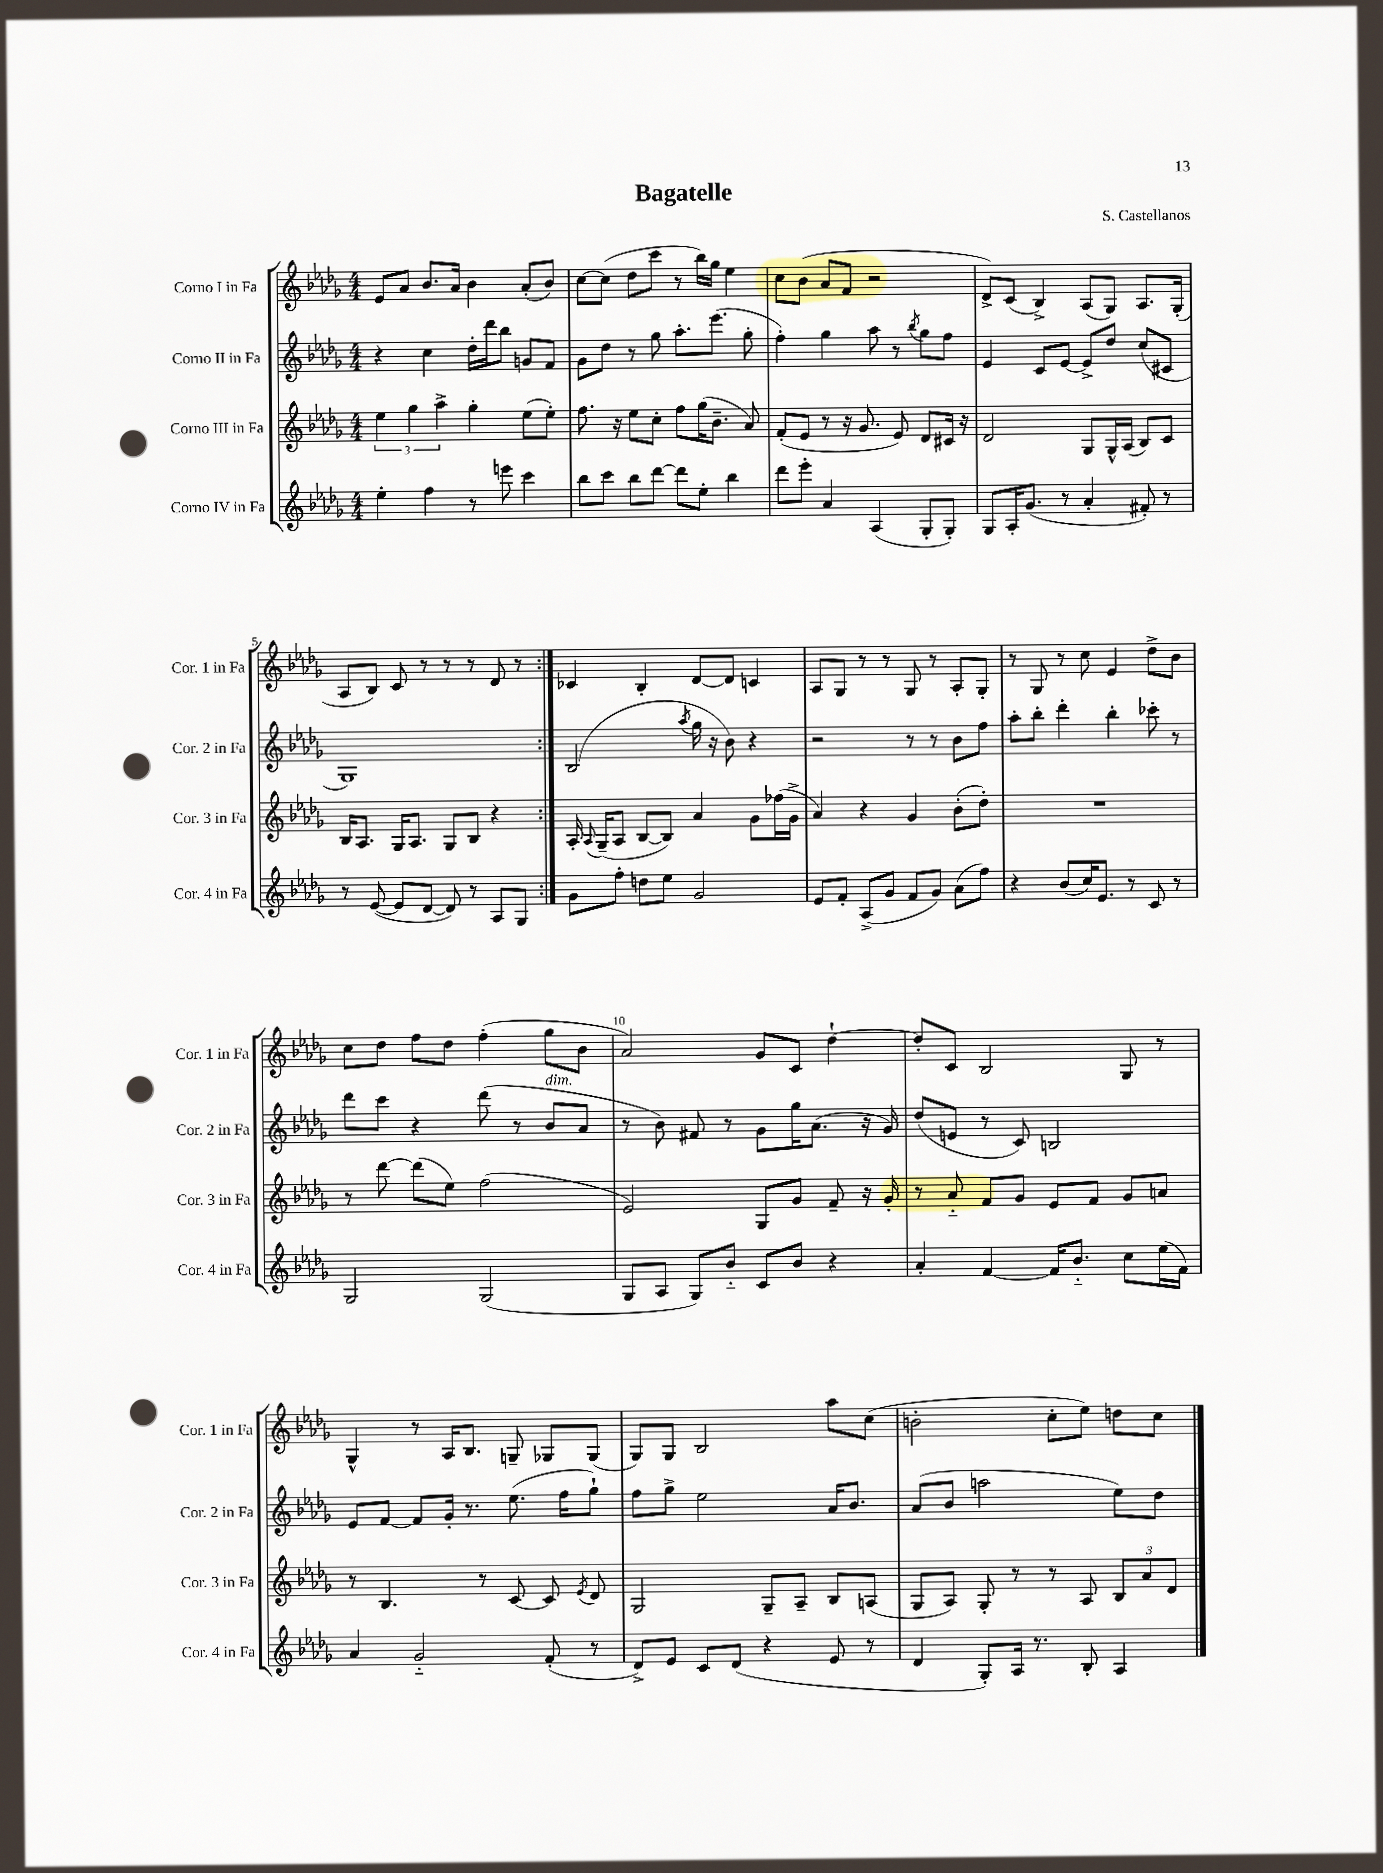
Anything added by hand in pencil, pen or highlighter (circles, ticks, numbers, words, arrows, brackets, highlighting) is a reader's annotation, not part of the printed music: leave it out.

**kern	**kern	**kern	**kern
*staff4	*staff3	*staff2	*staff1
*clefG2	*clefG2	*clefG2	*clefG2
*k[b-e-a-d-g-]	*k[b-e-a-d-g-]	*k[b-e-a-d-g-]	*k[b-e-a-d-g-]
*M4/4	*M4/4	*M4/4	*M4/4
4ee-'	6ee-	4r	8e-
.	.	.	8a-
.	6gg-	.	.
4ff	.	4cc	8.b-
.	6aa-^	.	.
.	.	.	16a-
8r	4gg-'	16dd-'	4b-
.	.	16ddd-	.
8eee	.	8bb-	.
4ccc	(8ee-	8g	(8a-'
.	8ee-')	8f	8b-)
=	=	=	=
8bb-	8.ff	8g-	[8cc
8ccc	.	8dd-	(8cc]
.	16r	.	.
8bb-	8ee-	8r	8dd-
[8ddd-	8cc'	8gg-	8ccc
8ddd-]	8ff	8.aa-'	8r
8ee-'	(16gg-	.	16bb-)
.	8.b-~	(8.eee-	16gg-
4bb-	.	.	4ee-
.	8a-)	8gg-'	.
=	=	=	=
8ddd-	(8f'	4ff')	8cc
8eee-'	8e-	.	(8b-
4a-	8r	4gg-	8a-
.	16r	.	8f
.	8.g-	.	.
(4A-	.	8aa-	2r
.	8e-)	8r	.
.	.	8qbb-	.
8G-'	8d-	8gg-	.
8G-')	16c#	8ff	.
.	16r	.	.
=	=	=	=
8G-	2d-	4e-	8d-^)
16A-'	.	.	(8c
(8.g-	.	.	.
.	.	8c	4B-^)
8r	.	[8e-	.
4a-'	8G-	8e-^]	(8A-
.	16G-^^	8dd-	8G-)
.	(16A-	.	.
8f#')	8B-)	(8cc	8.A-
8r	8c	8c#	.
.	.	.	(16G-'
=	=	=	=
8r	16B-	1G-)	8A-
.	8.A-	.	.
([8e-	.	.	8B-)
8e-]	16G-	.	8c
.	8.A-	.	.
[8d-	.	.	8r
8d-])	8G-	.	8r
8r	8B-	.	8r
8A-	4r	.	8d-
8G-	.	.	8r
=:|!	=:|!	=:|!	=:|!
8g-	16A-'	(2B-	4c-
.	8qqA-	.	.
.	(16G-~	.	.
8ff'	8A-	.	.
8dd	[8B-	.	4B-'
8ee-	8B-])	.	.
.	.	8qaa-	.
2g-	4a-	16gg-	[8d-
.	.	16r	.
.	.	8b-)	8d-]
.	8g-	4r	4c
.	(16ff-	.	.
.	16g-^	.	.
=	=	=	=
8e-	4a-)	2r	8A-
8f'	.	.	8G-
(8A-^	4r	.	8r
8g-	.	.	8r
8f	4g-	8r	8G-
8g-)	.	8r	8r
(8a-	(8b-'	8b-	8A-'
8ff)	8dd-')	8ff	8G-'
=	=	=	=
4r	1r	8aa-'	8r
.	.	8bb-'	8G-
(8b-	.	4ddd-'	8r
16cc)	.	.	8cc
8.e-	.	.	.
.	.	4bb-'	4e-
8r	.	.	.
8c	.	8ccc-'	8dd-^
8r	.	8r	8b-
=	=	=	=
2G-	8r	8ddd-	8cc
.	[8ddd-	8ccc	8dd-
.	(8ddd-]	4r	8ff
.	8ee-)	.	8dd-
(2G-	(2ff	(8ddd-	(4ff'
.	.	8r	.
.	.	8b-	8gg-
.	.	8a-	8b-
=	=	=	=
8G-	2e-)	8r	2a-)
8A-	.	8b-)	.
8G-)	.	8f#	.
8b-'~	.	8r	.
8c	8G-	8g-	8g-
8b-	8g-	16gg-	8c
.	.	(8.a-	.
4r	8f~	.	[4dd-`
.	16r	16r	.
.	16g-'	16g-)	.
=	=	=	=
4a-'	8r	(8dd-	8dd-']
.	8a-'~	8e	8c
[4f	8f	8r	2B-
.	8g-	8c)	.
16f]	8e-	2B	.
8.b-'~	.	.	.
.	8f	.	.
8cc	8g-	.	8G-
(16ee-	8a	.	8r
16f)	.	.	.
=	=	=	=
4a-	8r	8e-	4G-^^
.	4.B-	[8f	.
2g-'~	.	8f]	8r
.	.	16g-'	16A-
.	.	8.r	8.B-
.	8r	.	.
.	[8c	(8.ee-	8G~
(8f'	8c]	.	8G-
.	.	16ff	.
.	8qe-	.	.
8r	8d-	8gg-`)	(8G-
=	=	=	=
8d-^)	2G-	8ff	8G-)
8e-	.	8gg-^	8G-
8c	.	2ee-	2B-
(8d-	.	.	.
4r	8G-~	.	.
.	8A-~	.	.
8e-	8B-	16a-	8aa-
.	.	8.b-	.
8r	(8A	.	(8cc
=	=	=	=
4d-	8G-	(8a-	2b'
.	8A-)	8b-	.
8G-')	8G-'	2aa	.
16A-	8r	.	.
8.r	.	.	.
.	8r	.	8cc'
8B-'	8A-	.	8ee-)
4A-	12B-	8ee-)	8dd
.	12a-	.	.
.	.	8dd-	8cc
.	12d-	.	.
==	==	==	==
*-	*-	*-	*-
